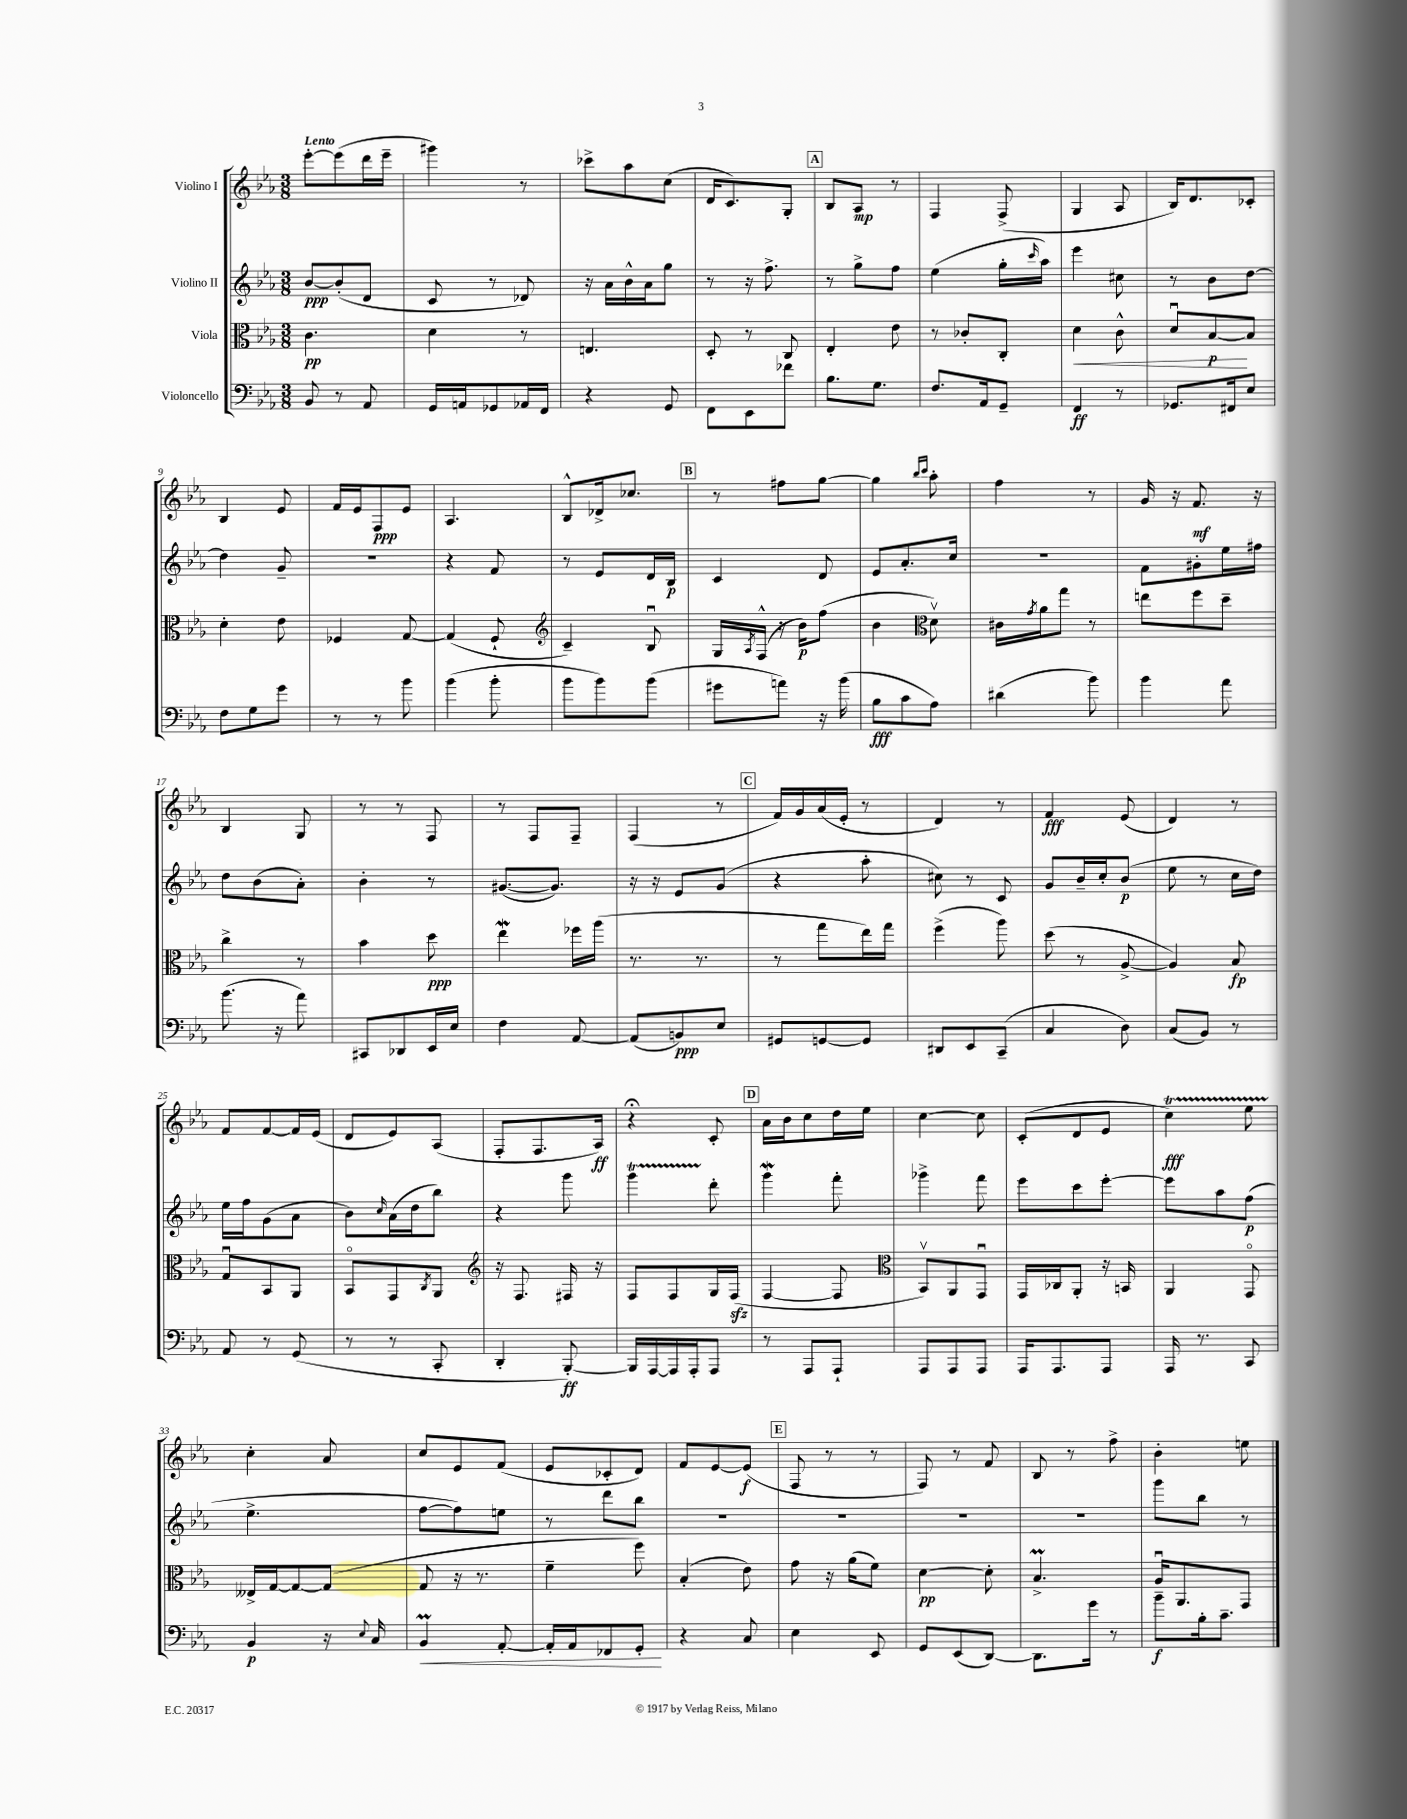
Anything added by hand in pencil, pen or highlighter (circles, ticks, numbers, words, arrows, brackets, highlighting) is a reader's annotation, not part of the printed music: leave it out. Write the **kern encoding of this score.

**kern	**dynam	**kern	**dynam	**kern	**dynam	**kern	**dynam
*part4	*part4	*part3	*part3	*part2	*part2	*part1	*part1
*staff4	*staff4	*staff3	*staff3	*staff2	*staff2	*staff1	*staff1
*I"Violoncello	*	*I"Viola	*	*I"Violino II	*	*I"Violino I	*
*clefF4	*	*clefC3	*	*clefG2	*	*clefG2	*
*k[b-e-a-]	*	*k[b-e-a-]	*	*k[b-e-a-]	*	*k[b-e-a-]	*
*M3/8	*	*M3/8	*	*M3/8	*	*M3/8	*
=1	=1	=1	=1	=1	=1	=1	=1
!	!	!	!	!	!	!LO:TX:a:B:t=Lento	!
8BB-/	.	4.c\	pp	[8b-/L	ppp	[8eee-'\L	.
8r	.	.	.	(8b-'/]	.	(8eee-\]	.
8AA-/	.	.	.	8d/J	.	16ddd\L	.
.	.	.	.	.	.	16eee-~\JJ	.
=2	=2	=2	=2	=2	=2	=2	=2
16GG/LL	.	4d\	.	8c/	.	4ggg#X\)	.
16AAn/J	.	.	.	.	.	.	.
8GG-X/	.	.	.	8r	.	.	.
16AA-X/L	.	8r	.	8d-X/)	.	8r	.
16FF/JJ	.	.	.	.	.	.	.
=3	=3	=3	=3	=3	=3	=3	=3
4r	.	4.En/	.	16r	.	8ccc-X^\L	.
.	.	.	.	16a-\LL	.	.	.
.	.	.	.	16b-^^\	.	8aa-\	.
.	.	.	.	16a-\J	.	.	.
8GG/	.	.	.	8gg\J	.	(8cc\J	.
=4	=4	=4	=4	=4	=4	=4	=4
8FF\L	.	8D'/	.	8r	.	16d/KL	.
.	.	.	.	.	.	8.c/)	.
8EE-\	.	8r	.	16r	.	.	.
.	.	.	.	8.ff^\	.	.	.
8f-X\J	.	8C/	.	.	.	8G'/J	.
!!LO:REH:place=s1:t=A
=5	=5	=5	=5	=5	=5	=5	=5
8.B-\L	.	4E-'/	.	8r	.	8B-/L	.
.	.	.	.	8gg^\L	.	8A-/J	mp
8.G\J	.	.	.	.	.	.	.
.	.	8e-\	.	8ff\J	.	8r	.
=6	=6	=6	=6	=6	=6	=6	=6
8.F/L	.	8r	.	(4ee-\	.	4F/	.
.	.	8c-X'/L	.	.	.	.	.
16AA-/k	.	.	.	.	.	.	.
8GG~/J	.	8C'/J	.	16gg'\LL	.	(8F^/	.
.	.	.	.	16qqccc/	.	.	.
.	.	.	.	16aa-\JJ)	.	.	.
=7	=7	=7	=7	=7	=7	=7	=7
!	!	!	!LO:HP:b	!	!	!	!
4FF/	ff	4d\	<	4eee-\	.	4G/	.
8r	.	8c^^\	.	8cc#X\	.	8A-/	.
=8	=8	=8	=8	=8	=8	=8	=8
8.GG-X/L	.	8du/L	.	8r	.	16B-/KL)	.
.	.	.	.	.	.	8.d/	.
.	.	[8B-/	p	8b-\L	.	.	.
16FF#X/k	.	.	.	.	.	.	.
8E-/J	.	8B-/J]	[	[8dd\J	.	8c-X'/J	.
!!LO:LB:g=z
=9	=9	=9	=9	=9	=9	=9	=9
8F\L	.	4d'\	.	4dd\]	.	4B-/	.
8G\	.	.	.	.	.	.	.
8g\J	.	8e-\	.	8g~/	.	8e-/	.
=10	=10	=10	=10	=10	=10	=10	=10
8r	.	4F-X/	.	4.r	.	16f/LL	.
.	.	.	.	.	.	16e-/J	.
8r	.	.	.	.	.	8F/	ppp
8b-\	.	[8G/	.	.	.	8e-/J	.
=11	=11	=11	=11	=11	=11	=11	=11
(4b-\	.	(4G/]	.	4r	.	4.A-/	.
8b-'\	.	8F`/	.	8f/	.	.	.
=12	=12	=12	=12	=12	=12	=12	=12
*	*	*clefG2	*	*	*	*	*
8b-\L	.	4c~/)	.	8r	.	8B-^^/L	.
8b-\)	.	.	.	8e-/L	.	16d-X^/k	.
.	.	.	.	.	.	8.cc-X/J	.
(8b-\J	.	8B-u/	.	16d/L	.	.	.
.	.	.	.	16B-/JJ	p	.	.
!!LO:REH:place=s1:t=B
=13	=13	=13	=13	=13	=13	=13	=13
8g#X\L	.	16G/LL	.	4c/	.	8r	.
.	.	8qA-/	.	.	.	.	.
.	.	(16F^^/JJ	.	.	.	.	.
8an\J)	.	16r	.	.	.	8ff#X\L	.
.	.	16b-\KL)	p	.	.	.	.
16r	.	(8ff\J	.	8d/	.	[8gg\J	.
(16b-\	.	.	.	.	.	.	.
=14	=14	=14	=14	=14	=14	=14	=14
8B-\L	fff	4b-\	.	8e-/L	.	4gg\]	.
8c\	.	.	.	8.a-'/	.	.	.
*	*	*clefC3	*	*	*	*	*
.	.	.	.	.	.	16qqbb-/LL	.
.	.	.	.	.	.	16qqccc/JJ	.
8A-\J)	.	8dv\)	.	.	.	8aa-'\	.
.	.	.	.	16cc/Jk	.	.	.
=15	=15	=15	=15	=15	=15	=15	=15
(4d#X\	.	16c#X\LL	.	4.r	.	4ff\	.
.	.	8qg/	.	.	.	.	.
.	.	16a-\J	.	.	.	.	.
.	.	8gg\J	.	.	.	.	.
8b-\)	.	8r	.	.	.	8r	.
=16	=16	=16	=16	=16	=16	=16	=16
4b-\	.	8een\L	.	8f\L	.	16g/	.
.	.	.	.	.	.	16r	.
.	.	8ff\	.	8g#X'\	.	8.f/	mf
8a-\	.	8dd~\J	.	16ee-\L	.	.	.
.	.	.	.	16ff#X\JJ	.	16r	.
!!LO:LB:g=z
=17	=17	=17	=17	=17	=17	=17	=17
(8.b-\	.	4cc^\	.	8dd\L	.	4B-/	.
.	.	.	.	(8b-\	.	.	.
16r	.	.	.	.	.	.	.
8a-\)	.	8r	.	8a-'\J)	.	8G/	.
=18	=18	=18	=18	=18	=18	=18	=18
8CC#X/L	.	4b-\	.	4b-'\	.	8r	.
8DD-X/	.	.	.	.	.	8r	.
16EE-/L	.	8dd\	ppp	8r	.	8F/	.
16E-/JJ	.	.	.	.	.	.	.
=19	=19	=19	=19	=19	=19	=19	=19
4F\	.	4ee-w\	.	([8.g#X/L	.	8r	.
.	.	.	.	.	.	8F/L	.
.	.	.	.	8.g#/J])	.	.	.
[8AA-/	.	16ff-X\LL	.	.	.	8F~/J	.
.	.	(16aa-\JJ	.	.	.	.	.
=20	=20	=20	=20	=20	=20	=20	=20
(8AA-/L]	.	8.r	.	16r	.	(4F/	.
.	.	.	.	16r	.	.	.
8BBn/)	ppp	.	.	8e-/L	.	.	.
.	.	8.r	.	.	.	.	.
8E-/J	.	.	.	(8g/J	.	8r	.
!!LO:REH:place=s1:t=C
=21	=21	=21	=21	=21	=21	=21	=21
8GG#X/L	.	8r	.	4r	.	16f/LL)	.
.	.	.	.	.	.	16g/	.
[8GGn/	.	8gg\L	.	.	.	(16a-/	.
.	.	.	.	.	.	16e-'/JJ	.
8GG/J]	.	16ee-\L)	.	8aa-'\	.	8r	.
.	.	16gg\JJ	.	.	.	.	.
=22	=22	=22	=22	=22	=22	=22	=22
8DD#X/L	.	(4ff^\	.	8cc#X\)	.	4d/)	.
8EE-/	.	.	.	8r	.	.	.
(8CC~/J	.	8aa-\)	.	8c/	.	8r	.
=23	=23	=23	=23	=23	=23	=23	=23
4C/	.	(8dd\	.	8g/L	.	4f/	fff
.	.	8r	.	16b-~/L	.	.	.
.	.	.	.	16cc'/J	.	.	.
8D\)	.	[8A-^/	.	(8b-/J	p	(8e-/	.
=24	=24	=24	=24	=24	=24	=24	=24
(8C/L	.	4A-/])	.	8ee-\	.	4d/)	.
8BB-/J)	.	.	.	8r	.	.	.
8r	.	8B-/	fp	16cc\LL	.	8r	.
.	.	.	.	16dd\JJ)	.	.	.
!!LO:LB:g=z
=25	=25	=25	=25	=25	=25	=25	=25
8AA-/	.	8Gu/L	.	16ee-\LL	.	8f/L	.
.	.	.	.	16ff\J	.	.	.
8r	.	8BB-/	.	(8g\	.	[8f/	.
(8GG/	.	8AA-/J	.	8a-\J	.	16f/L]	.
.	.	.	.	.	.	(16e-/JJ	.
=26	=26	=26	=26	=26	=26	=26	=26
8r	.	8BB-/L	.	8b-\L)	.	8d/L	.
.	.	.	.	16qqcc/	.	.	.
8r	.	8GG/	.	(16a-\L	.	8e-/)	.
.	.	.	.	16dd\J	.	.	.
.	.	8qC/	.	.	.	.	.
8CC'/	.	8AA-/J	.	8bb-\J)	.	(8A-/J	.
=27	=27	=27	=27	=27	=27	=27	=27
*	*	*clefG2	*	*	*	*	*
4DD'/	.	16r	.	4r	.	8F'/L	.
.	.	8.F/	.	.	.	.	.
.	.	.	.	.	.	8.F/	.
[8BBB-'/)	ff	16F#X/	.	8ggg\	.	.	.
.	.	16r	.	.	.	16A-/Jk)	ff
=28	=28	=28	=28	=28	=28	=28	=28
16BBB-/LL]	.	8F/L	.	4gggt\	.	4r;<	.
[16AAA-/	.	.	.	.	.	.	.
16AAA-/]	.	8F/	.	.	.	.	.
16AAA-'/J	.	.	.	.	.	.	.
8AAA-/J	.	16G/L	.	8ddd'\	.	8c'/	.
.	.	(16Fzz/JJ	.	.	.	.	.
!!LO:REH:place=s1:t=D
=29	=29	=29	=29	=29	=29	=29	=29
8r	.	[4F/	.	4gggW\	.	16a-\LL	.
.	.	.	.	.	.	16b-\J	.
8AAA-/L	.	.	.	.	.	8cc\	.
8AAA-`/J	.	8F/]	.	8fff'\	.	16dd\L	.
.	.	.	.	.	.	16ee-\JJ	.
=30	=30	=30	=30	=30	=30	=30	=30
*	*	*clefC3	*	*	*	*	*
8AAA-/L	.	8BB-v/L)	.	4ggg-X^\	.	[4cc\	.
8AAA-/	.	8AA-/	.	.	.	.	.
8AAA-/J	.	8GGu/J	.	8fff\	.	8cc\]	.
=31	=31	=31	=31	=31	=31	=31	=31
16AAA-/KL	.	16GG/LL	.	8eee-\L	.	(8c'/L	.
8.AAA-/	.	16C-X/J	.	.	.	.	.
.	.	8AA-'/J	.	8ccc\	.	8d/	.
8AAA-/J	.	16r	.	[8eee-'\J	.	8e-/J	.
.	.	16BBn/	.	.	.	.	.
=32	=32	=32	=32	=32	=32	=32	=32
16AAA-/	.	4AA-/	.	8eee-\L]	.	4ccT\)	fff
8.r	.	.	.	.	.	.	.
.	.	.	.	8aa-\	.	.	.
8CC/	.	8GG/	.	(8ff\J	p	8ee-TTT\	.
!!LO:LB:g=z
=33	=33	=33	=33	=33	=33	=33	=33
4BB-/	p	16E--X^/LL	.	4.ee-^\	.	4cc'\	.
.	.	[16G/J	.	.	.	.	.
.	.	8G/_	.	.	.	.	.
16r	.	(8G/J]	.	.	.	8a-/	.
8qqE-/	.	.	.	.	.	.	.
16C/	.	.	.	.	.	.	.
=34	=34	=34	=34	=34	=34	=34	=34
!	!LO:HP:b	!	!	!	!	!	!
4BB-M/	<	8G/	.	[8ff\L	.	8cc/L	.
.	.	16r	.	8ff\])	.	8e-/	.
.	.	8.r	.	.	.	.	.
[8AA-'/	.	.	.	8een\J	.	(8f/J	.
=35	=35	=35	=35	=35	=35	=35	=35
16AA-'/LL]	.	4f~\	.	8r	.	8e-/L	.
16AA-/J	.	.	.	.	.	.	.
8FF-X/	.	.	.	8ddd\L	.	8c-X'/	.
8GG'/J	.	8ff\)	.	8bb-\J	.	8d/J)	.
.	[	.	.	.	.	.	.
=36	=36	=36	=36	=36	=36	=36	=36
4r	.	(4B-'/	.	4.r	.	8f/L	.
.	.	.	.	.	.	[8e-/	.
8C/	.	8e-\)	.	.	.	(8e-/J]	f
!!LO:REH:place=s1:t=E
=37	=37	=37	=37	=37	=37	=37	=37
4E-\	.	8g\	.	4.r	.	8F/	.
.	.	16r	.	.	.	8r	.
.	.	(16a-\KL	.	.	.	.	.
8EE-/	.	8f\J)	.	.	.	8r	.
=38	=38	=38	=38	=38	=38	=38	=38
8GG/L	.	[4d\	pp	4.r	.	8F/)	.
(8EE-/	.	.	.	.	.	8r	.
[8DD/J)	.	8d'\]	.	.	.	8f/	.
=39	=39	=39	=39	=39	=39	=39	=39
8.DD\L]	.	4.B-M^/	.	4.r	.	8B-/	.
.	.	.	.	.	.	8r	.
16g\Jk	.	.	.	.	.	.	.
8r	.	.	.	.	.	8ff^\	.
=40	=40	=40	=40	=40	=40	=40	=40
8b-~\L	f	16A-u/KL	.	8ggg\L	.	4b-'\	.
.	.	8.AA-/	.	.	.	.	.
16B-'\k	.	.	.	8bb-\J	.	.	.
8.c~\J	.	.	.	.	.	.	.
.	.	8GG/J	.	8r	.	8een\	.
==	==	==	==	==	==	==	==
*-	*-	*-	*-	*-	*-	*-	*-
